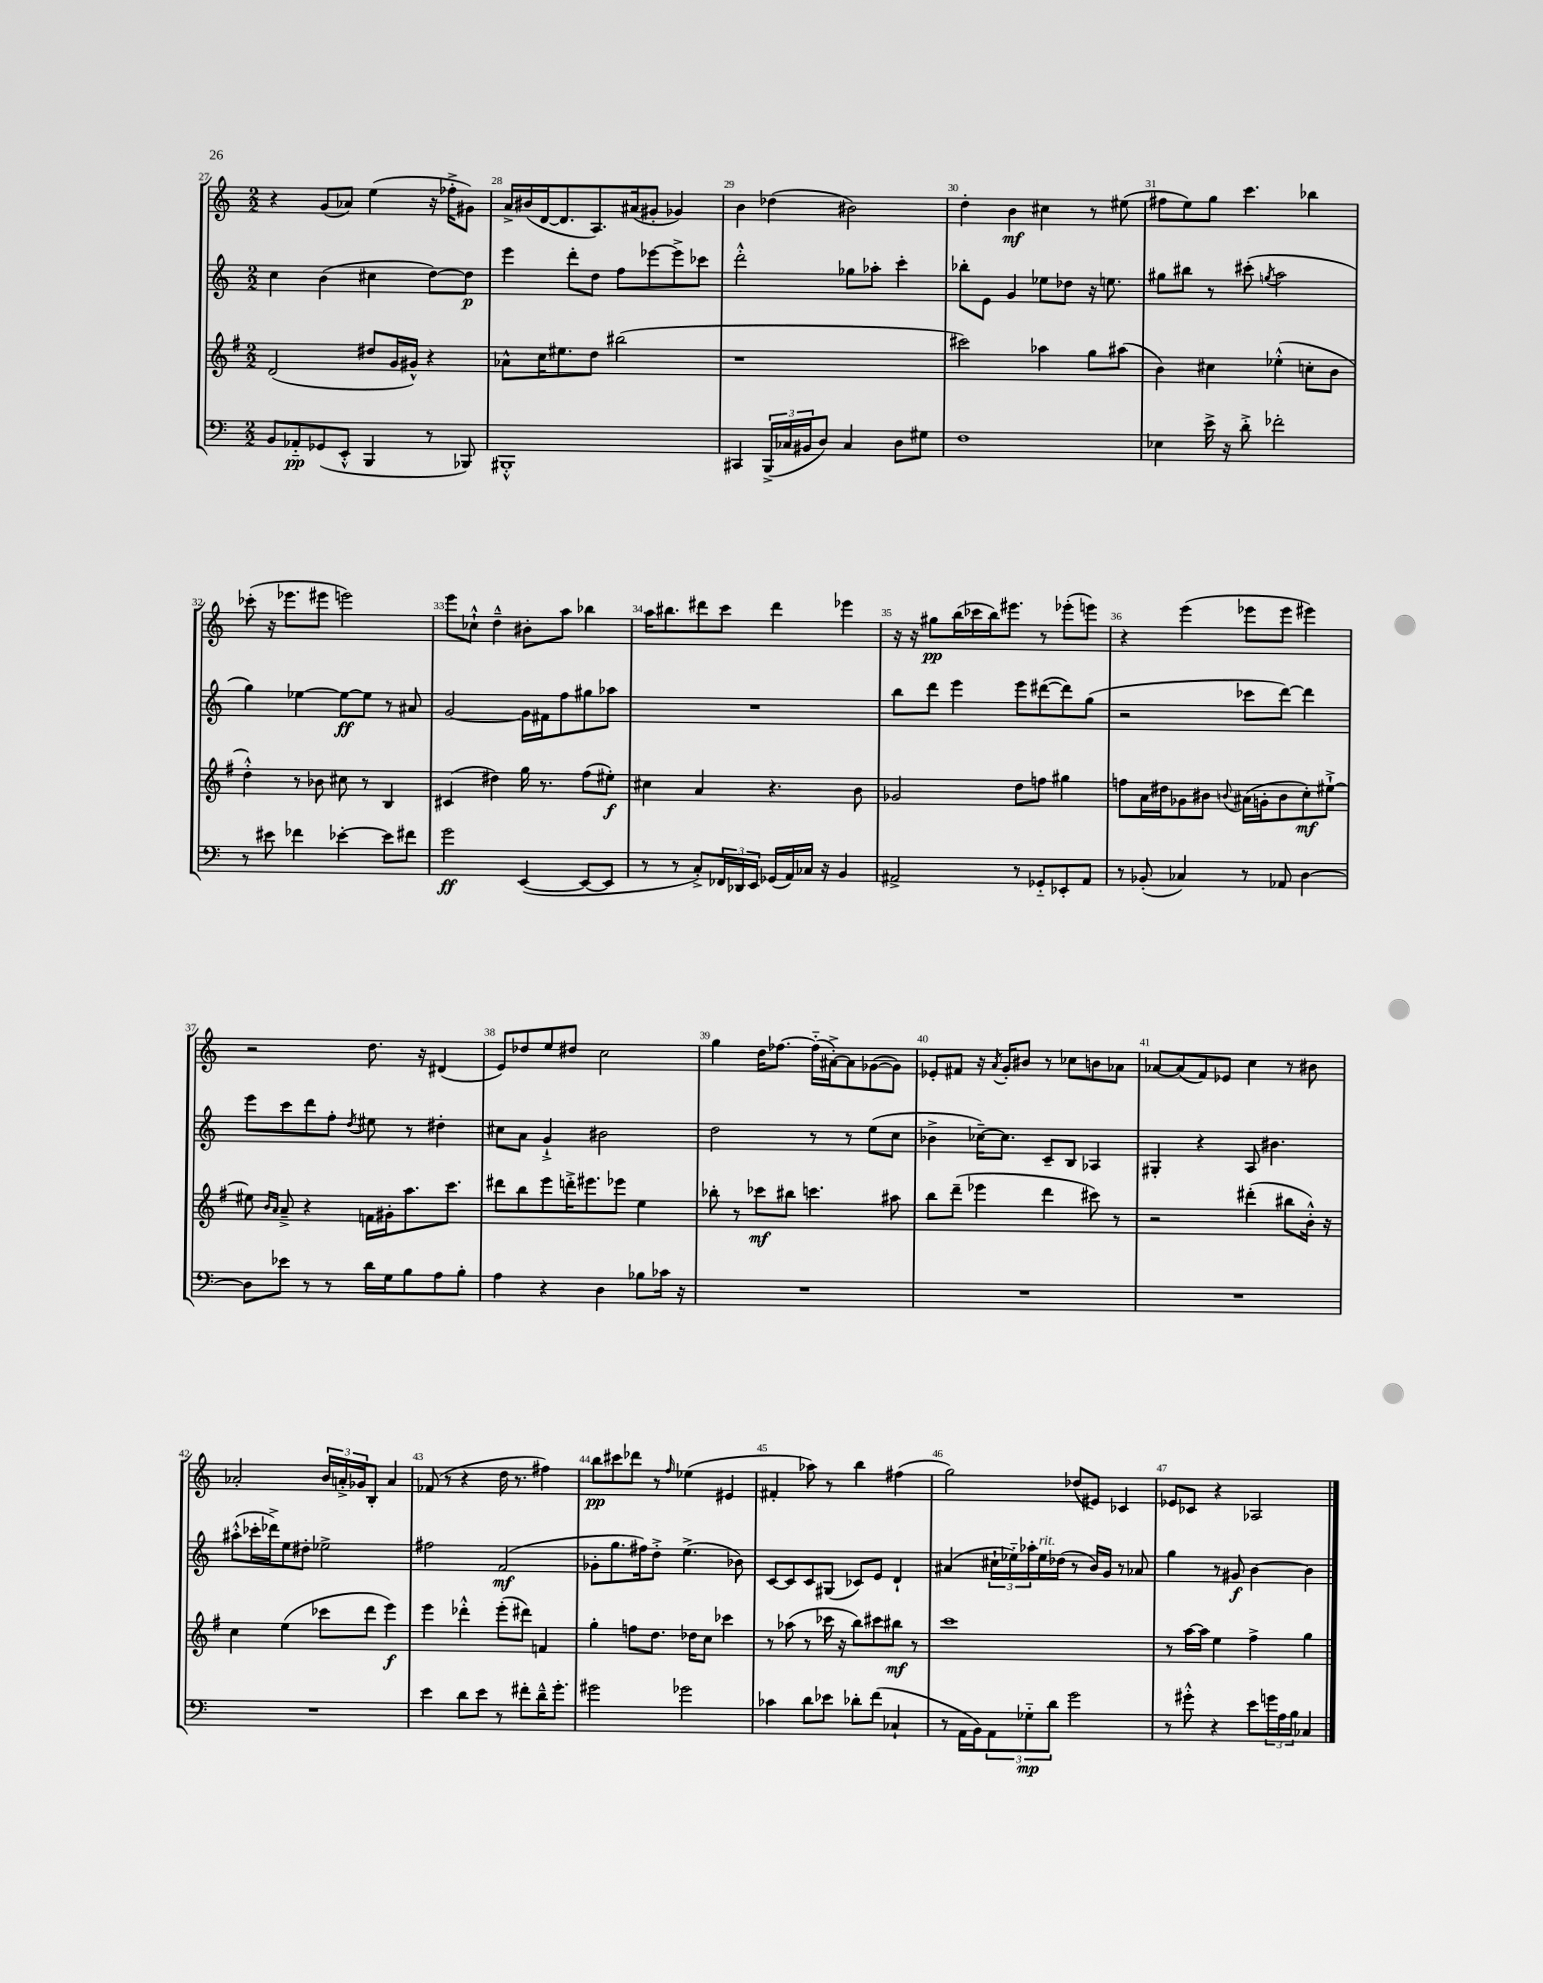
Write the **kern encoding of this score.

**kern	**kern	**kern	**kern
*staff4	*staff3	*staff2	*staff1
*clefF4	*clefG2	*clefG2	*clefG2
*k[]	*k[f#]	*k[]	*k[]
*M2/2	*M2/2	*M2/2	*M2/2
8BB/L	(2d/	4cc\	4r
8AA-'~/	.	.	.
(8GG-/	.	(4b\	(8g/L
8EE'^^/J	.	.	8a-/J)
4BBB/	8dd#/L	4cc#\	(4ee\
.	16g/L	.	.
.	16g#^^/JJ)	.	.
8r	4r	[8dd\L)	16r
.	.	.	16ff-'^\LK
8BBB-/)	.	8dd\]J	8g#\J)
=	=	=	=
1BBB#'^^	8a-^^\L	4eee\	16a^/LL
.	.	.	(16b#/
.	16cc\K	.	[16d/J
.	8.ee#\	.	8.d/]
.	.	8ddd'\L	.
.	8dd\J	8dd\J	8.A/)
.	(2bb#\	8ff\L	.
.	.	.	(16a#/k
.	.	[8eee-\	8g#'/J
.	.	8eee-^\]	4g-/)
.	.	8ccc-\J	.
=	=	=	=
4CC#/	1r	2ddd'^^\	4b\
(24BBB^/LL	.	.	(4dd-\
24C-/	.	.	.
24BB#/J	.	.	.
8D/J)	.	.	.
4C-/	.	8gg-\L	2b#\)
.	.	8aa-'\J	.
8D\L	.	4ccc'\	.
8G#\J	.	.	.
=	=	=	=
1F	2ccc#\)	8bb-'\L	4dd'\
.	.	8e\J	.
.	.	4g/	4b\
.	4aa-\	8ee-\L	4cc#\
.	.	8dd-\J	.
.	8gg\L	16r	8r
.	.	8.ee\	.
.	(8aa#\J	.	(8ee#\
=	=	=	=
4E-\	4b\)	8gg#\L	8ff#\L
.	.	8bb#\J	8ee\)
16e^\	4cc#\	8r	8gg\J
16r	.	.	.
8d'^\	.	(8ccc#'\	4.ccc\
.	.	8qgg/	.
2f-'\	(4ee-'^^\	2aa\	.
.	8cc'\L	.	4bb-\
.	8b\J	.	.
=	=	=	=
8r	4dd'^^\)	4gg\)	(8ccc-'\
8e#\	.	.	16r
.	.	.	8.eee-\L
4f-\	8r	[4ee-\	.
.	8b-\	.	8eee#\J
[4e-'\	8cc#\	8ee-\_L	2eee\)
.	8r	8ee-\]J	.
8e-\]L	4B/	8r	.
8f#\J	.	8a#/	.
=	=	=	=
2g\	(4c#/	[2g/	8eee\L
.	.	.	8cc-`^^\J
.	4dd#\)	.	4dd~^^\
([4EE/	16gg\	16g\]LL	8b#'\L
.	8.r	16f#\J	.
.	.	8ff\	8aa\J
8EE/_L	(8ff#\L	8gg#\	4bb-\
8EE/]J	8ee#'\J)	8aa-\J	.
=	=	=	=
8r	4cc#\	1r	16aa\LK
.	.	.	8.bb#\
8r	.	.	.
8C'^/L)	4a/	.	8ddd#\
24FF-/L	.	.	8ccc\J
24DD-/	.	.	.
24EE/JJ	.	.	.
(16GG-/LL	4.r	.	4ddd#\
16AA/)	.	.	.
16C-/JJ	.	.	.
16r	.	.	.
4BB/	.	.	4eee-\
.	8b\	.	.
=	=	=	=
2AA#^/	2g-/	8bb\L	16r
.	.	.	16r
.	.	8ddd\J	8gg#\L
.	.	4eee\	(16bb\L
.	.	.	16ccc-\
.	.	.	16bb\J)
.	.	.	8.eee#\J
8r	8dd\L	8eee\L	.
8GG-'~/L	8ff\J	([8ddd#\	8r
8EE-'/	4gg#\	8ddd#\])	(8eee-'\L
8AA#/J	.	(8gg\J	8eee\J)
=	=	=	=
8r	8ff\L	2r	4r
(8BB-'/	16a\L	.	.
.	16dd#\J	.	.
4C-/)	8g-\	.	(4eee\
.	8b#\J	.	.
.	8qqb/	.	.
8r	(16a#\LL	8ccc-\L	8eee-\L
.	16g'\J	.	.
8AA-/	8b\	[8ddd\J)	8eee-\J
[4D\	8cc'\)	4ddd\]	4eee#\)
.	[8ee#`^\J	.	.
=	=	=	=
8D\]L	8ee#\]	8eee\L	2r
.	16qqb/LL	.	.
.	16qqa/JJ	.	.
8e-\J	8a~^/	8ccc\	.
8r	4r	8ddd\	.
8r	.	8ff'\J	.
.	.	8qdd/	.
16d\LL	16f\LL	8ee#\	8.dd\
16G\J	16g#'\J	.	.
8B\	8.aa\	8r	.
.	.	.	16r
8A\	.	4dd#'\	(4d#/
.	8.ccc\J	.	.
8B'\J	.	.	.
=	=	=	=
4A\	8ddd#\L	8cc#\L	8e/L)
.	8bb\	8a\J	8dd-/
4r	8eee\	4g`^/	8ee/
.	16ddd'^\K	.	8dd#/J
.	8.eee#\	.	.
4D\	.	2b#\	2cc\
.	8eee-\J	.	.
8B-\L	4ee\	.	.
16c-\Jk	.	.	.
16r	.	.	.
=	=	=	=
1r	8bb-'\	2dd\	4gg\
.	8r	.	.
.	8ccc-\L	.	16dd\LK
.	.	.	[8.ff-\J
.	8bb#\J	.	.
.	4.ccc\	8r	(16ff-'~\]LL
.	.	.	[16a#'^\J)
.	.	8r	8a#\]
.	.	(8ee\L	([8g-\
.	8aa#\	8cc\J	8g-\]J)
=	=	=	=
1r	8bb\L	4b-^\	8e-'/L
.	(8ddd~\J	.	8f#/J
.	4eee-\	[16cc-~\LK)	16r
.	.	.	8qa/
.	.	8.cc-\]J	16g'/LK
.	.	.	8b#/J
.	4ddd\	8c~/L	8r
.	.	8B/J	8cc-\L
.	8ccc#\)	4A-/	8b\
.	8r	.	8a-\J
=	=	=	=
1r	2r	4G#'/	[8a-/L
.	.	.	(8a-/]
.	.	4r	8f/)
.	.	.	8e-/J
.	(4ddd#'\	8A/	4cc\
.	.	4.b#\	.
.	8bb#\L	.	8r
.	16b'^^\Jk)	.	8b#\
.	16r	.	.
=	=	=	=
1r	4cc\	(8aa#'^^\L	2a-'/
.	.	16ccc-'\L	.
.	.	16ddd-^\J)	.
.	(4ee\	8ee\	.
.	.	8dd#'\J	.
.	8ccc-\L	2ee-^\	24b/LL
.	.	.	24a'^/
.	.	.	24g-/J
.	8ddd\J	.	8B'/J
.	4eee\)	.	4a/
=	=	=	=
4e\	4eee\	2ff#\	(8f-/
.	.	.	8r
8d\L	4ddd-'^^\	.	4r
8e\J	.	.	.
8r	(8eee'\L	(2f/	16dd\
.	.	.	8.r
8f#'\L	8ddd#\J)	.	.
16d~^^\K	4f/	.	4ff#\)
8.g'\J	.	.	.
=	=	=	=
2g#\	4gg'\	8g-'\L	8bb\L
.	.	8.gg\	8ccc#\
.	8ff\L	.	8ddd-\J
.	.	16ff#\k)	.
.	8.dd\J	8dd'^\J	8r
.	.	.	16qqff/
2g-\	.	(4.ee^\	(4ee-\
.	16dd-\LK	.	.
.	8cc\J	.	.
.	4ccc-\	.	4e#/
.	.	8b-\)	.
=	=	=	=
4c-\	8r	[8c/L	4f#'/
.	(8aa-\	8c/]	.
8d\L	8r	8c/	8aa-\)
8e-\J	16ccc-\	(8G#/J	8r
.	16r	.	.
8d-'\L	8bb\L)	8c-/L)	4bb\
(8f\J	8ccc#\	8e/J	.
4C-`/	8bb#\J	4d`/	(4ff#\
.	8r	.	.
=	=	=	=
8r	1ccc	(4a#/	2gg\)
16AA\LL	.	.	.
16BB\J)	.	.	.
12AA\	.	24cc#`\LL	.
.	.	24ee-'~\)	.
12G-'~\	.	24aa-'\	.
.	.	16ee-\	.
12d\J	.	.	.
.	.	(16dd-\JJ	.
2g\	.	8r	(8dd-/L
.	.	16b/LL)	8e#/J)
.	.	16g/JJ	.
.	.	8r	4c-/
.	.	8a-/	.
=	=	=	=
8r	8r	4gg\	8e-/L
8g#'^^\	[16aa\LL	.	8c-/J
.	16aa\]JJ	.	.
4r	4ee\	8r	4r
.	.	8g#/	.
8e\L	4ff#^\	[4b\	2A-/
24g\L	.	.	.
24A\	.	.	.
24B\JJ	.	.	.
4C-/	4gg\	4b\]	.
==	==	==	==
*-	*-	*-	*-
